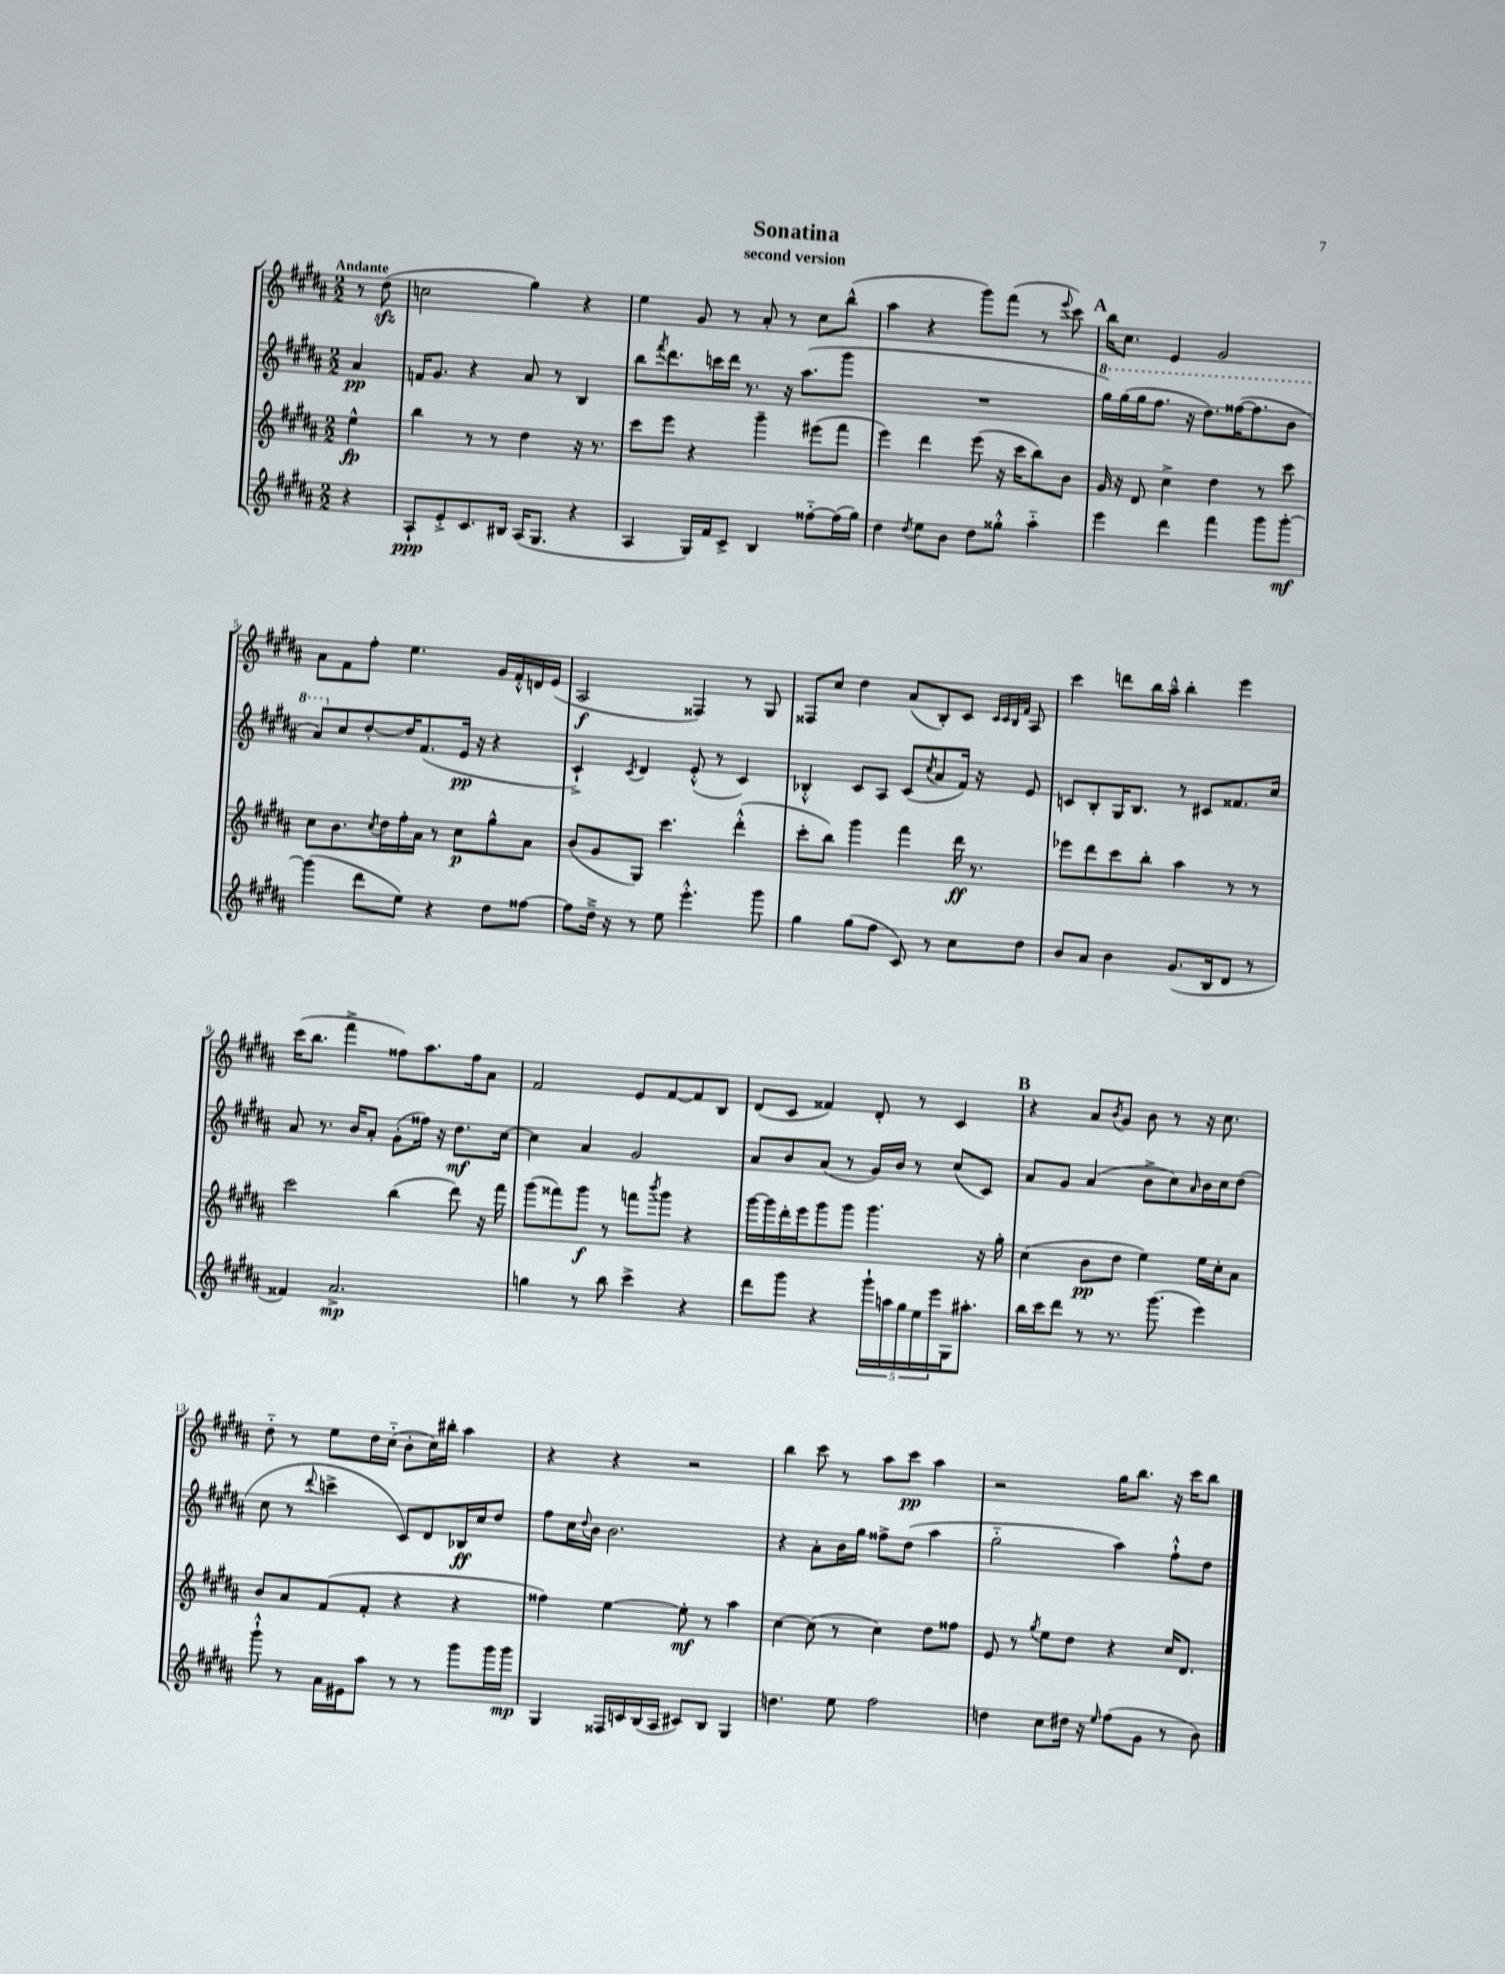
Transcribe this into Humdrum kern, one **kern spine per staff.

**kern	**dynam	**kern	**dynam	**kern	**dynam	**kern	**dynam
*part4	*part4	*part3	*part3	*part2	*part2	*part1	*part1
*staff4	*staff4	*staff3	*staff3	*staff2	*staff2	*staff1	*staff1
*clefG2	*	*clefG2	*	*clefG2	*	*clefG2	*
*k[f#c#g#d#a#]	*	*k[f#c#g#d#a#]	*	*k[f#c#g#d#a#]	*	*k[f#c#g#d#a#]	*
*M2/2	*	*M2/2	*	*M2/2	*	*M2/2	*
=	=	=	=	=	=	=	=
!	!	!	!	!	!	!LO:TX:a:B:t=Andante	!
4r	.	4ee^^\	fp	4a#/	pp	8r	.
.	.	.	.	.	.	(8dd#zz\	.
=1	=1	=1	=1	=1	=1	=1	=1
8A#`/L	ppp	4bb\	.	16fn/KL	.	2ccn\	.
.	.	.	.	8.g#/J	.	.	.
8e'^/	.	.	.	.	.	.	.
8.c#/	.	8r	.	4r	.	.	.
.	.	8r	.	.	.	.	.
16B#X/Jk	.	.	.	.	.	.	.
(16A#/KL	.	4dd#\	.	8a#/	.	4gg#\)	.
8.G#/J	.	.	.	.	.	.	.
.	.	.	.	8r	.	.	.
4r	.	16r	.	4B/	.	4r	.
.	.	8.r	.	.	.	.	.
=2	=2	=2	=2	=2	=2	=2	=2
4A#/	.	8ccc#\L	.	8bb\L	.	4ee\	.
.	.	.	.	8qfff#/	.	.	.
.	.	8eee\J	.	8.ddd#\	.	.	.
16G#/LL)	.	4r	.	.	.	8g#/	.
16f#/J	.	.	.	16cccn\L	.	.	.
8c#^/J	.	.	.	16ddd#\JJ	.	8r	.
.	.	.	.	8.r	.	.	.
4B/	.	4ggg#~\	.	.	.	8a#'/	.
.	.	.	.	16r	.	8r	.
.	.	.	.	(8.aa#\L	.	.	.
[8ff##X\L	.	(8eee#X\L	.	.	.	8cc#\L	.
(16ff##\L]	.	8fff#\J	.	8ggg#\J	.	(8bb^^\J	.
16gg#\JJ)	.	.	.	.	.	.	.
=3	=3	=3	=3	=3	=3	=3	=3
4dd#\	.	4eee\)	.	1r	.	4aa#\	.
8qdd#/	.	.	.	.	.	.	.
8ee\L	.	4ddd#\	.	.	.	4r	.
8b\J	.	.	.	.	.	.	.
8dd#\L	.	(8eee\	.	.	.	8ggg#\L)	.
8gg##X'^^\J	.	16r	.	.	.	(8fff#\J	.
.	.	16ccc#\KL	.	.	.	.	.
4aa#\	.	8bb\)	.	.	.	8r	.
.	.	.	.	.	.	8qqeee/	.
.	.	8b\J	.	.	.	8ccc#\)	.
!!LO:REH:place=s1:t=A
=4	=4	=4	=4	=4	=4	=4	=4
*	*	*	*	*8va	*	*	*
4eee\	.	16g#/	.	16ggg#\LL)	.	16bb\KL	.
.	.	16r	.	(16ggg#\	.	8.cc#\J	.
.	.	8d#/	.	16ggg#\J	.	.	.
.	.	.	.	8.fff#\J	.	.	.
4ddd#\	.	4cc#^\	.	.	.	4e/	.
.	.	.	.	16r	.	.	.
.	.	.	.	8.ddd#\L)	.	.	.
4fff#\	.	4dd#\	.	.	.	2g#/	.
.	.	.	.	([16fff##X\K	.	.	.
.	.	.	.	8.fff##\]	.	.	.
8ggg#\L	.	8r	.	.	.	.	.
[8ggg#'\J	mf	8ccc#\	.	8bb\J	.	.	.
!!LO:LB:g=z
=5	=5	=5	=5	=5	=5	=5	=5
(4ggg#\]	.	8cc#\L	.	8aa#/L)	.	8a#\L	.
*	*	*	*	*X8va	*	*	*
.	.	8.b\	.	8cc#/	.	8f#\	.
8ddd#\L	.	.	.	[8dd#'/	.	8ff#'\J	.
.	.	8qcc#/	.	.	.	.	.
.	.	16dd#\L	.	.	.	.	.
8ee\J)	.	16ff#'\	.	16dd#/K]	.	4.ee\	.
.	.	16a#\JJ	.	(8.f#/	.	.	.
4r	.	8r	.	.	.	.	.
.	.	8cc#\L	p	16e/Jk	pp	.	.
.	.	.	.	16r	.	.	.
8dd#\L	.	8gg#^^\	.	4r	.	16g#/LL	.
.	.	.	.	.	.	16f#'^^/	.
[8ff##X\J	.	8a#\J	.	.	.	16dn/	.
.	.	.	.	.	.	(16e/JJ	.
=6	=6	=6	=6	=6	=6	=6	=6
8ff##\L]	.	(8b/L	.	4c#`^/)	.	2A#/	f
16dd#~^\Jk	.	8g#/	.	.	.	.	.
16r	.	.	.	.	.	.	.
.	.	.	.	8qc#/	.	.	.
8r	.	8G#/J)	.	4d#/	.	.	.
8ee\	.	4.ccc#\	.	.	.	.	.
4.eee'^^\	.	.	.	(8e'^^/	.	4F##X/)	.
.	.	.	.	8r	.	.	.
.	.	(4ddd#'^^\	.	4c#/)	.	8r	.
8ggg#\	.	.	.	.	.	8G#/	.
=7	=7	=7	=7	=7	=7	=7	=7
4gg#\	.	8ccc#'\L	.	4B-X'^^/	.	8F##X/L	.
.	.	8bb\J)	.	.	.	8cc#/J	.
(8gg#\L	.	4ggg#\	.	8c#/L	.	4dd#\	.
8ff#\J	.	.	.	8A#/J	.	.	.
8c#/)	.	4fff#\	.	(8c#/L	.	(8a#/L	.
.	.	.	.	8qcc#/	.	.	.
8r	.	.	.	8a#/	.	8B'/)	.
8cc#\L	.	16ddd#\	ff	16f#/Jk)	.	8c#/J	.
.	.	8.r	.	16r	.	.	.
.	.	.	.	.	.	32qqc#/LLL	.
.	.	.	.	.	.	32qqc#/	.
.	.	.	.	.	.	32qqB/	.
.	.	.	.	.	.	32qqf#/JJJ	.
8dd#\J	.	.	.	8e/	.	8A#/	.
=8	=8	=8	=8	=8	=8	=8	=8
8b/L	.	8eee-X\L	.	8cn/L	.	4ccc#\	.
8a#/J	.	8ddd#\	.	8B'/	.	.	.
4b\	.	8ccc#\	.	16G#/K	.	8dddn\L	.
.	.	.	.	8.B/J	.	.	.
.	.	8bb'\J	.	.	.	16bb\L	.
.	.	.	.	.	.	16aa#~^^\JJ	.
(8.g#/L	.	4aa#\	.	8r	.	4bb'\	.
.	.	.	.	8c#X/L	.	.	.
16B/k	.	.	.	.	.	.	.
8d#/J	.	8r	.	8.f##X/	.	4eee\	.
8r	.	8r	.	.	.	.	.
.	.	.	.	16cc#/Jk	.	.	.
!!LO:LB:g=z
=9	=9	=9	=9	=9	=9	=9	=9
4f##X/)	.	2ccc#\	.	8a#/	.	(16ccc#\KL	.
.	.	.	.	.	.	8.bb\J	.
.	.	.	.	8.r	.	.	.
2.a#^/	mp	.	.	.	.	4fff#^\	.
.	.	.	.	16b/KL	.	.	.
.	.	.	.	8a#'/J	.	.	.
.	.	(4bb\	.	(8g#'\L	.	8ff##X\L)	.
.	.	.	.	16ff##X\Jk)	.	8.aa#\	.
.	.	.	.	16r	.	.	.
.	.	8ddd#\)	.	8.dd#\L	mf	.	.
.	.	.	.	.	.	16ff##\k	.
.	.	16r	.	.	.	8a#\J	.
.	.	16fff#\	.	[16cc#\Jk	.	.	.
=10	=10	=10	=10	=10	=10	=10	=10
4ggn\	.	(8ggg#\L	.	4cc#\]	.	2f#/	.
.	.	8fff##X\)	.	.	.	.	.
8r	.	8ggg#\J	f	4a#/	.	.	.
8bb\	.	8r	.	.	.	.	.
4ccc#^\	.	8fffn\L	.	2g#/	.	8e/L	.
.	.	8qbbb/	.	.	.	.	.
.	.	8ggg#\J	.	.	.	[8f#/	.
4r	.	4r	.	.	.	8f#/]	.
.	.	.	.	.	.	8B/J	.
=11	=11	=11	=11	=11	=11	=11	=11
8ddd#\L	.	[16ggg#\LL	.	8a#/L	.	(8d#/L	.
.	.	16ggg#\]	.	.	.	.	.
8ggg#\J	.	16ddd#'\	.	8b/	.	8c#/J	.
.	.	16eee\J	.	.	.	.	.
4r	.	8ggg#\	.	(8a#/J	.	4f##X/)	.
.	.	8ggg#\J	.	8r	.	.	.
20ggg#`\LL	.	4.ggg#\	.	16g#/LL)	.	8d#'/	.
20aan\	.	.	.	.	.	.	.
.	.	.	.	16b/JJ	.	.	.
20gg#\	.	.	.	.	.	.	.
.	.	.	.	8r	.	8r	.
20ee\	.	.	.	.	.	.	.
20eee\	.	.	.	.	.	.	.
16G#\J	.	.	.	(8cc#/L	.	4c#/	.
8.aa#X'\J	.	.	.	.	.	.	.
.	.	16r	.	8c#/J)	.	.	.
.	.	16gg#'\	.	.	.	.	.
!!LO:REH:place=s1:t=B
=12	=12	=12	=12	=12	=12	=12	=12
16bb\LL	.	(4cc#\	.	8a#/L	.	4r	.
16ccc#\J	.	.	.	.	.	.	.
8ddd#\J	.	.	.	8g#/J	.	.	.
8r	.	8b\L	pp	(4a#/	.	8a#/L	.
.	.	.	.	.	.	8qb/	.
8.r	.	8dd#\J	.	.	.	8g#/J	.
.	.	4ee\)	.	8b^\L	.	8b\	.
(8.ggg#\	.	.	.	.	.	.	.
.	.	.	.	8cc#\)	.	8r	.
.	.	.	.	16qqa#/	.	.	.
4eee\)	.	16ee\LL	.	16b\L	.	16r	.
.	.	16cc#'\J	.	16cc#\J	.	8.cc#\	.
.	.	8a#\J	.	(8dd#\J	.	.	.
!!LO:LB:g=z
=13	=13	=13	=13	=13	=13	=13	=13
8ggg#`^^\	.	8b/L	.	8cc#\	.	8dd#\	.
8r	.	8a#/	.	8r	.	8r	.
.	.	.	.	8qqddd#/	.	.	.
16a#\LL	.	(8f#/	.	4cccn^\	.	8ee\L	.
16e#X\J	.	.	.	.	.	.	.
8aa#\J	.	8f#'/J	.	.	.	16dd#\L	.
.	.	.	.	.	.	(16cc#\JJ	.
8r	.	4r	.	8c#/L)	.	8b'\L	.
8r	.	.	.	8d#/	.	16cc#\L)	.
.	.	.	.	.	.	16bb#X'\JJ	.
8ggg#\L	.	4r	.	16B-X/L	ff	4aa#\	.
.	.	.	.	16cc#/J	.	.	.
16ggg#\L	.	.	.	8dd#/J	.	.	.
16ggg#\JJ	mp	.	.	.	.	.	.
=14	=14	=14	=14	=14	=14	=14	=14
4G#/	.	4ff##X\)	.	8ff#\L	.	4r	.
.	.	.	.	16cc#\L	.	.	.
.	.	.	.	8qqdd#/	.	.	.
.	.	.	.	16b\JJ	.	.	.
16F##X/LL	.	[4ee\	.	2.b\	.	4r	.
16cn/	.	.	.	.	.	.	.
(16B/	.	.	.	.	.	.	.
16A#/JJ	.	.	.	.	.	.	.
8c#X/L)	.	8ee'\]	mf	.	.	2r	.
8B/J	.	8r	.	.	.	.	.
4G#/	.	4aa#\	.	.	.	.	.
=15	=15	=15	=15	=15	=15	=15	=15
4.ddn\	.	[4cc#\	.	4r	.	4bb\	.
.	.	(8cc#\]	.	8a#'\L	.	8ccc#\	.
8ee\	.	8r	.	16b\L	.	8r	.
.	.	.	.	16gg#\JJ	.	.	.
2ff#\	.	4cc#\)	.	8ff##X^\L	.	8aa#\L	.
.	.	.	.	(8dd#\J	.	8ccc#\J	pp
.	.	8dd#\L	.	4aa#\	.	4aa#\	.
.	.	8ff##X\J	.	.	.	.	.
=16	=16	=16	=16	=16	=16	=16	=16
4ddn\	.	8e/	.	2gg#\	.	2r	.
.	.	8r	.	.	.	.	.
.	.	8qgg#/	.	.	.	.	.
8cc#\L	.	8ee\L	.	.	.	.	.
16dd#X\Jk	.	8dd#\J	.	.	.	.	.
16r	.	.	.	.	.	.	.
16qqee/	.	.	.	.	.	.	.
(8ff#\L	.	4r	.	4aa#\)	.	16gg#\KL	.
.	.	.	.	.	.	8.bb\J	.
8g#\J	.	.	.	.	.	.	.
8r	.	16cc#/KL	.	8ff#`^^\L	.	16r	.
.	.	8.d#/J	.	.	.	16ccc#\KL	.
8b\)	.	.	.	8dd#\J	.	8bb\J	.
==	==	==	==	==	==	==	==
*-	*-	*-	*-	*-	*-	*-	*-
